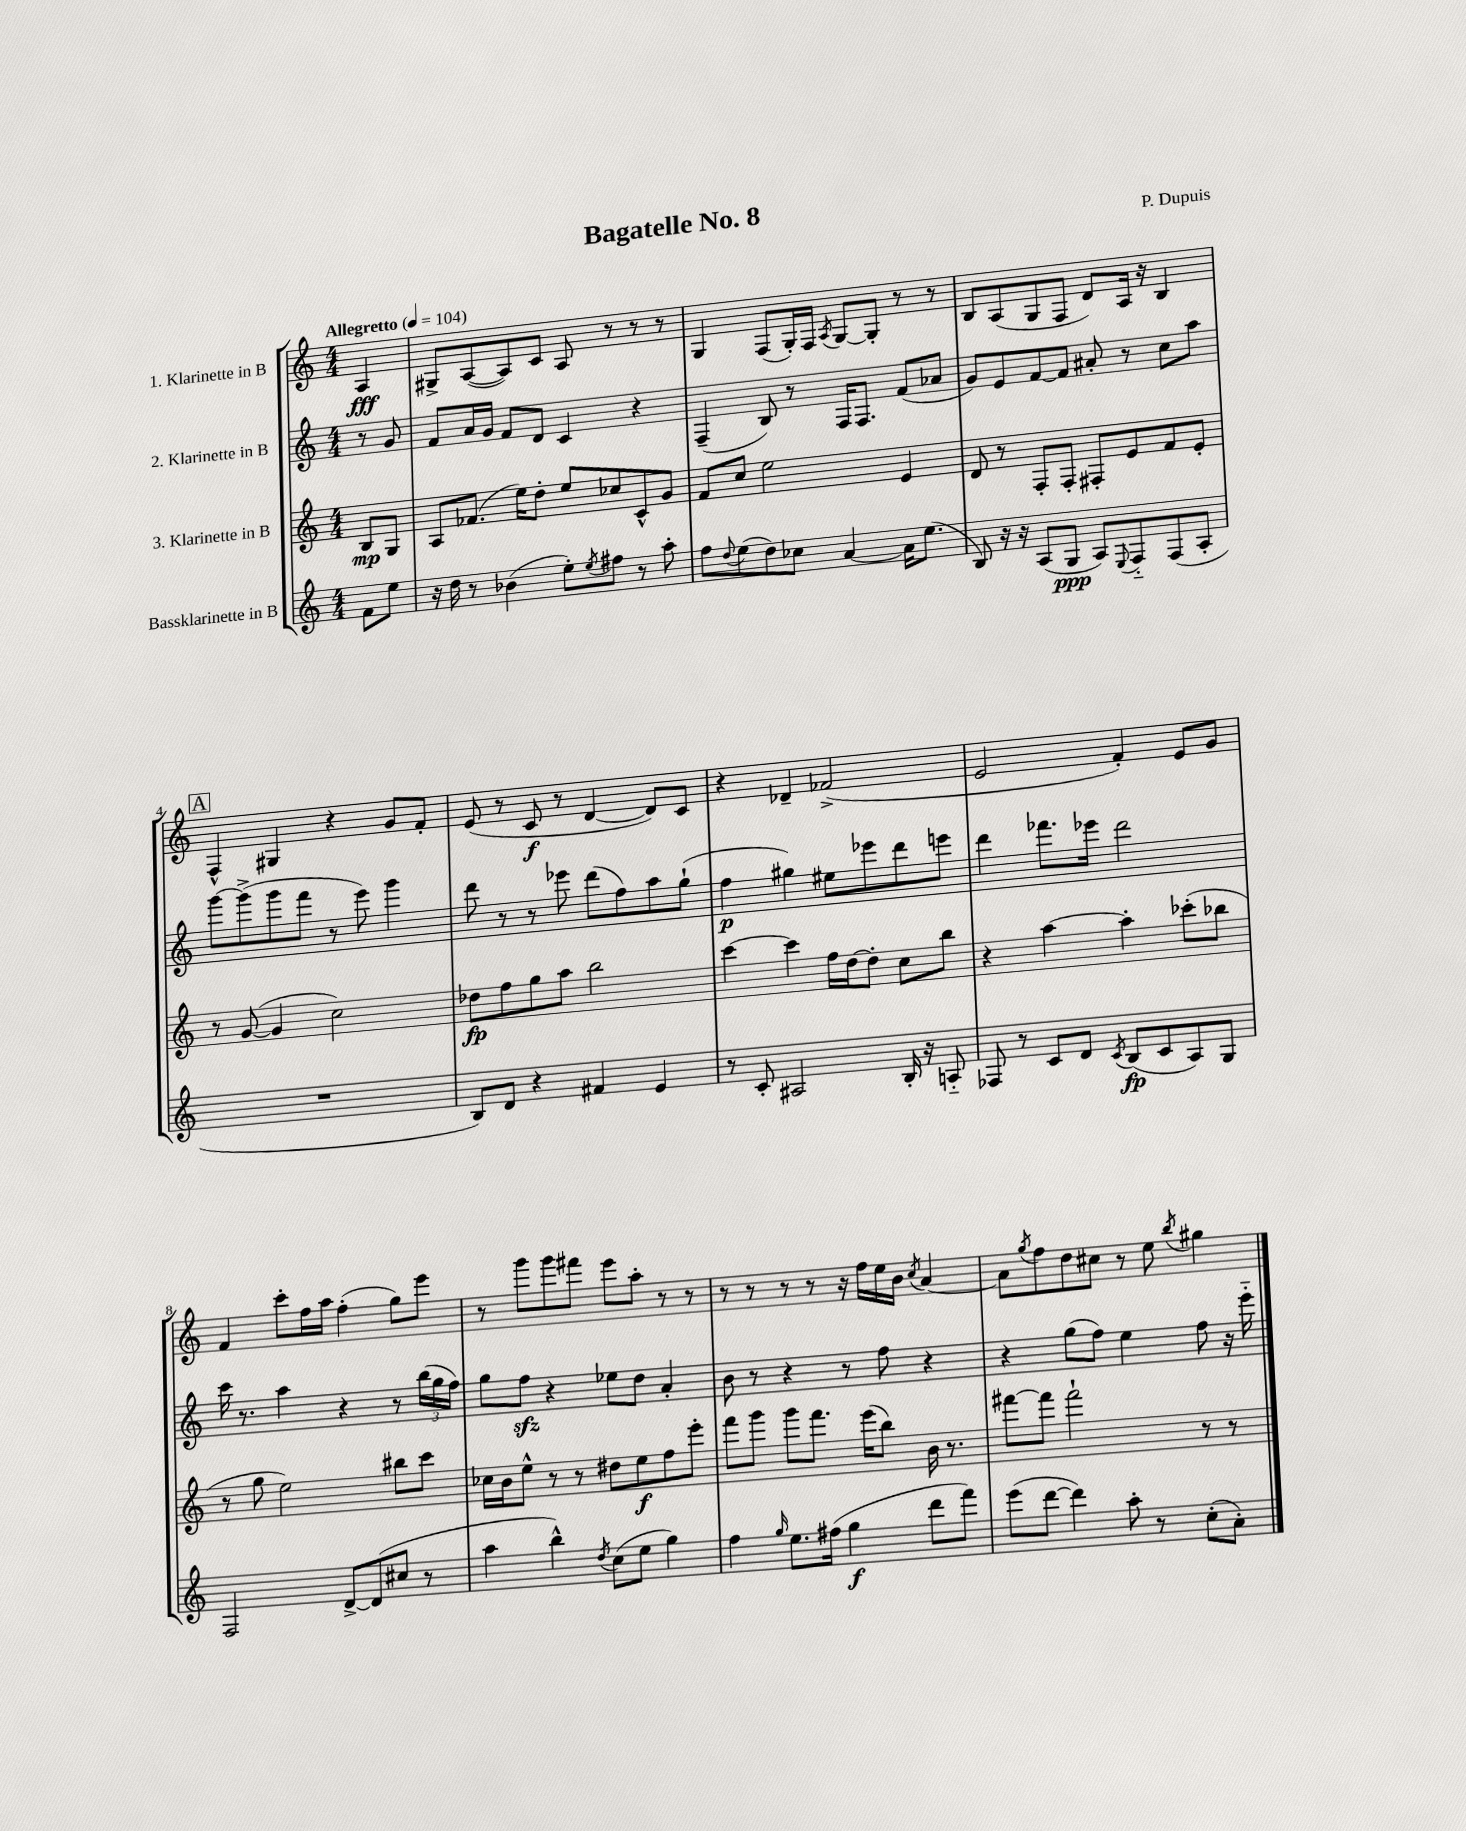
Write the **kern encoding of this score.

**kern	**kern	**kern	**kern
*staff4	*staff3	*staff2	*staff1
*clefG2	*clefG2	*clefG2	*clefG2
*k[]	*k[]	*k[]	*k[]
*M4/4	*M4/4	*M4/4	*M4/4
*MM104	*MM104	*MM104	*MM104
8f	8B	8r	4A
8ee	8G	8g	.
=	=	=	=
16r	8A	8f	8G#^
16dd	.	.	.
8r	(8.f-	16a	([8A
.	.	16g	.
(4b-	.	8f	8A])
.	16ee)	.	.
.	8dd'	8d	8c
8ee')	8ee	4c	8A
8qee	.	.	.
8ff#	8cc-	.	8r
8r	8c^^	4r	8r
8aa'	8g	.	8r
=	=	=	=
8ff	8f	(4F~	4G
8qqdd	.	.	.
(8ee	8cc	.	.
8dd)	2ee	8B)	(8F
8cc-	.	8r	16G')
.	.	.	16F
.	.	.	8qA
[4a	.	16F	[8G
.	.	8.F	.
.	.	.	8G']
16a]	4e	(8f	8r
(8.ee	.	.	.
.	.	8a-	8r
=	=	=	=
8B)	8d	8g)	8B
16r	8r	8e	(8A
16r	.	.	.
(8A	8F'	[8f	8G
8G	8F'	8f]	8F
8A)	8F#'	8a#'	8d)
8qqE	.	.	.
8F'~	8e	8r	16A
.	.	.	16r
(8F	8f	8cc	4B
8A'	8e'	8aa	.
=	=	=	=
1r	8r	[8ggg	4F^^
.	([8g	(8ggg^]	.
.	4g]	8ggg	4G#
.	.	8fff	.
.	2cc)	8r	4r
.	.	8eee)	.
.	.	4ggg	8g
.	.	.	8f'
=	=	=	=
8B)	8dd-	8ddd	(8e
8d	8ff	8r	8r
4r	8gg	8r	8c
.	8aa	8eee-	8r
4f#	2bb	(8ddd	[4d
.	.	8ff)	.
4e	.	8aa	8d])
.	.	(8gg`	8c
=	=	=	=
8r	[4ccc	4ff	4r
8c'	.	.	.
2A#	4ccc]	4gg#)	4d-~
.	16ff	8ee#	(2f-^
.	[16dd	.	.
.	8dd']	8eee-	.
16B'	8cc	8ddd	.
16r	.	.	.
8A'~	8bb	8eee	.
=	=	=	=
8F-	4r	4ddd	2e
8r	.	.	.
8c	[4aa	8.fff-	.
8d	.	.	.
.	.	16eee-	.
8qc	.	.	.
(8B	4aa']	2ddd	4f')
8c	.	.	.
8A)	(8ccc-'	.	8e
8G	8bb-	.	8g
=	=	=	=
2F	8r	16ccc	4f
.	.	8.r	.
.	8gg	.	.
.	2ee)	4aa	8ccc'
.	.	.	16ff
.	.	.	16aa
[8d^	.	4r	(4ff'
(8d]	.	.	.
8cc#	8bb#	8r	8gg)
8r	8ccc	(24bb	8eee
.	.	24gg	.
.	.	24ff)	.
=	=	=	=
4aa	16cc-	8gg	8r
.	16b	.	.
.	8ee^^	8ff	8ggg
4bb^^)	8r	4r	8ggg
.	8r	.	8fff#
8qdd	.	.	.
(8cc	8dd#	8ee-	8eee
8ee	8ee	8dd	8aa'
4gg)	8ff	4a'	8r
.	8eee'	.	8r
=	=	=	=
4ff	8fff	8b	8r
.	8ggg	8r	8r
16qqgg	.	.	.
8.ee	8ggg	4r	8r
.	8.fff	.	8r
(16ff#	.	.	.
4gg	.	8r	16r
.	(16eee	.	16ff
.	8bb)	8ff	16ee
.	.	.	16b
.	.	.	8qcc
8ddd	16b	4r	[4a
.	8.r	.	.
8fff)	.	.	.
=	=	=	=
(8eee	[8fff#	4r	8a]
.	.	.	8qgg
[8ddd	8fff#]	.	8ff
4ddd])	2fff#`	(8gg	8dd
.	.	8ff)	8cc#
8aa'	.	4ee	8r
8r	.	.	8ee
.	.	.	8qbb
(8cc'	8r	8ff	4gg#
8a')	8r	16r	.
.	.	16eee'~	.
==	==	==	==
*-	*-	*-	*-
